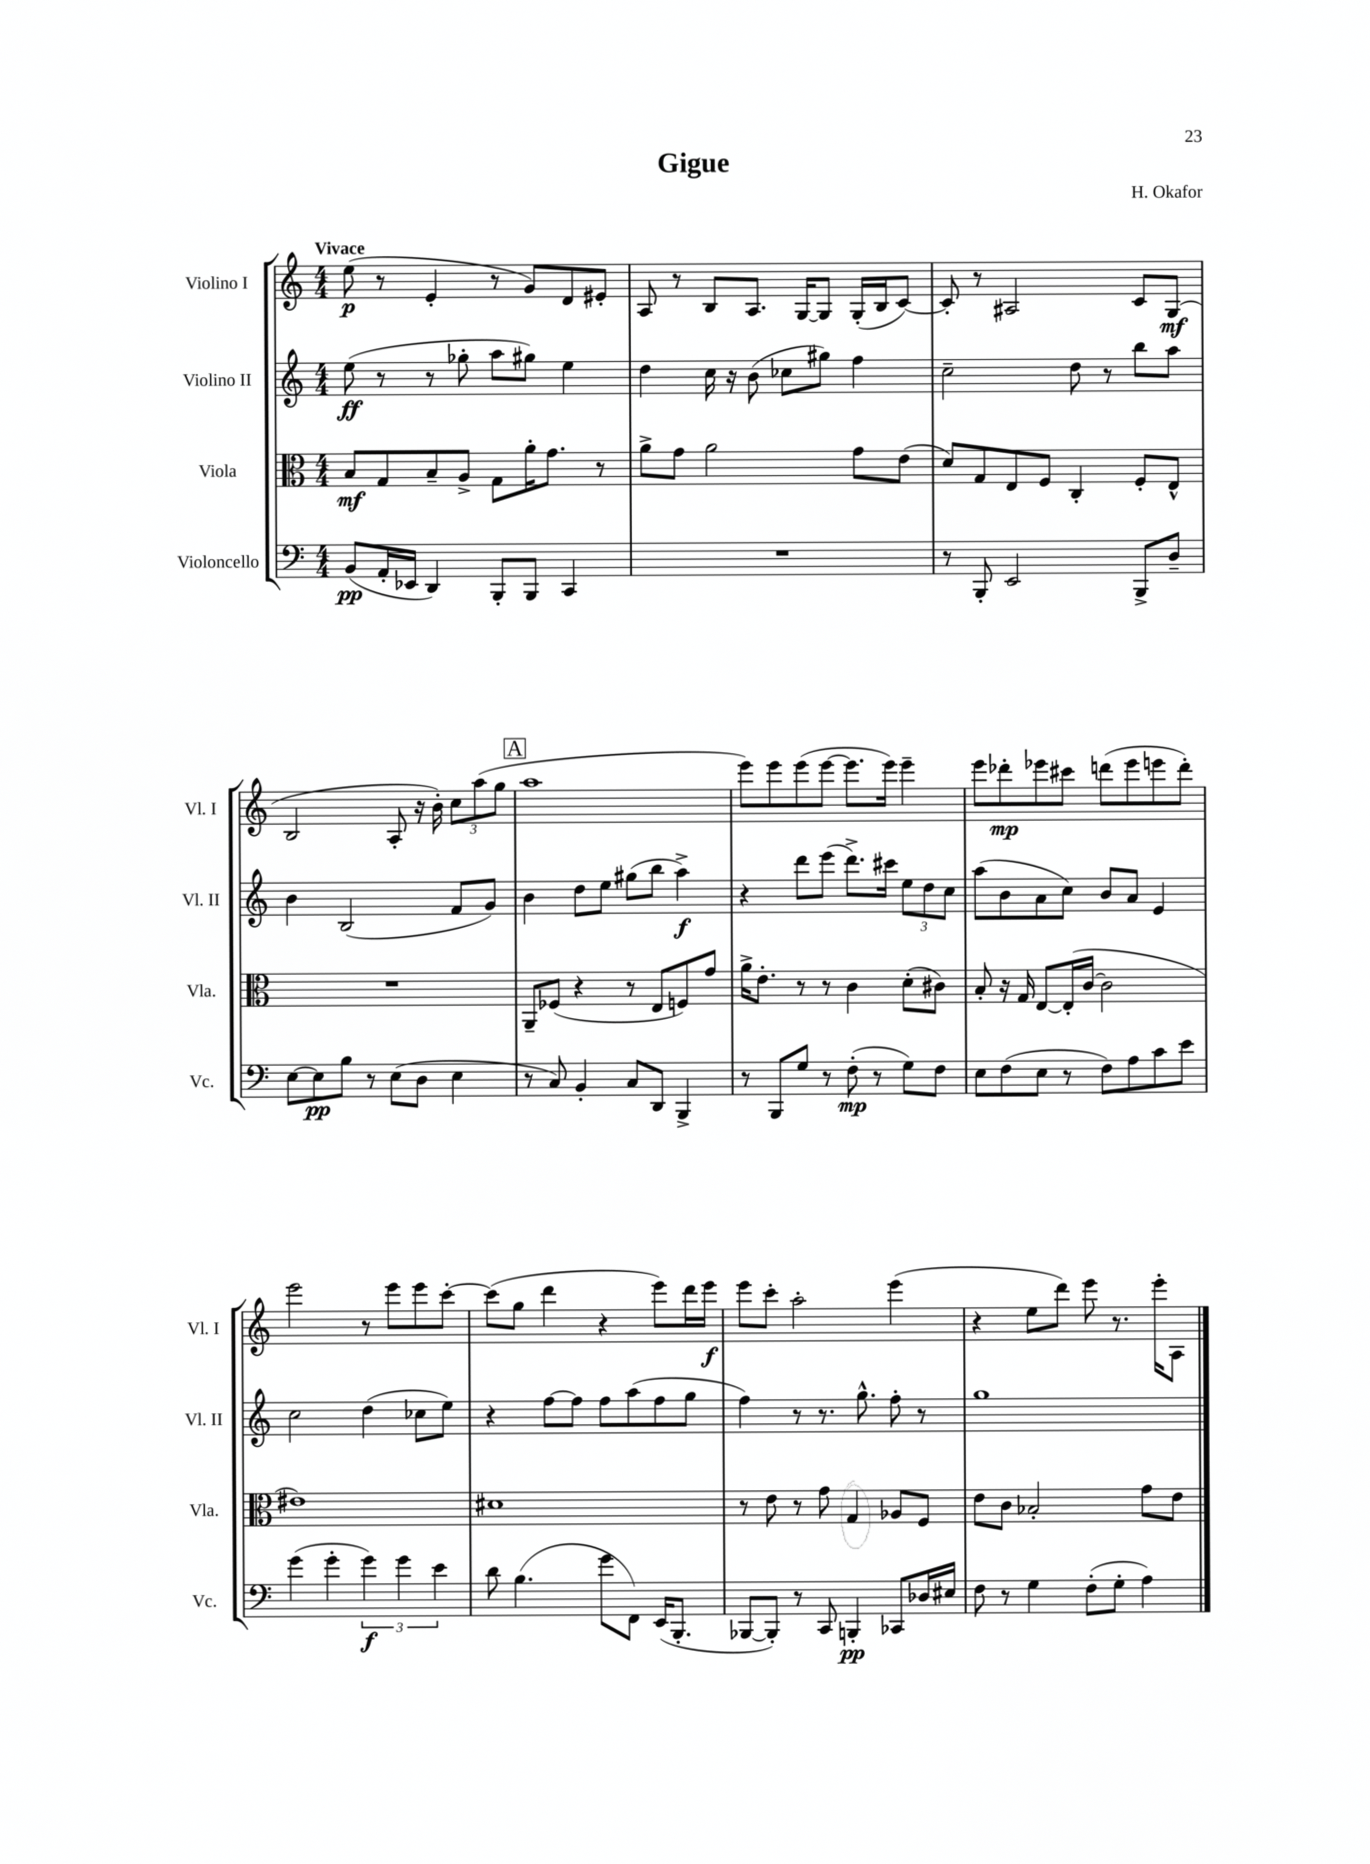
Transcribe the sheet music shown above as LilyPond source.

\header { title = "Gigue" composer = "H. Okafor" }
<<
\new StaffGroup <<
\new Staff = "s0" \with { instrumentName = "Violino I" shortInstrumentName = "Vl. I" } {
    \clef treble \key c \major \numericTimeSignature \time 4/4 \tempo "Vivace"
    e''8\p( r8 e'4-. r8 g'8) d'8 eis'8-. |
    a8 r8 b8 a8. g16~ g8 g16-.( b16 c'8~) |
    c'8-. r8 ais2 c'8 g8\mf( |
    b2 a8-. r16 b'16-.) \tuplet 3/2 { c''8 a''8( g''8 } |
    \mark \markup { \box "A" } a''1 |
    e'''8) e'''8 e'''8( e'''8~ e'''8. e'''16) e'''4-- |
    e'''8 des'''8-.\mp ees'''8 cis'''8 d'''8( ees'''8 e'''8 d'''8-.) |
    e'''2 r8 e'''8 e'''8 c'''8~-. |
    c'''8( g''8 d'''4 r4 e'''8) d'''16 e'''16\f |
    e'''8 c'''8-. a''2-. e'''4( |
    r4 e''8 d'''8) e'''8 r8. e'''16-. a8 \bar "|." |
}
\new Staff = "s1" \with { instrumentName = "Violino II" shortInstrumentName = "Vl. II" } {
    \clef treble \key c \major \numericTimeSignature \time 4/4
    e''8\ff( r8 r8 ges''8-. a''8 gis''8) e''4 |
    d''4 c''16 r16 b'8( ces''8 gis''8) f''4 |
    c''2-- d''8 r8 b''8 a''8 |
    b'4 b2( f'8 g'8) |
    \mark \markup { \box "A" } b'4 d''8 e''8 gis''8( b''8 a''4->\f) |
    r4 d'''8 e'''8( d'''8.->) cis'''16 \tuplet 3/2 { e''8 d''8 c''8 } |
    a''8( b'8 a'8 c''8) b'8 a'8 e'4 |
    c''2 d''4( ces''8 e''8) |
    r4 f''8~ f''8 f''8 a''8( f''8 g''8 |
    f''4) r8 r8. g''8.-^ f''8-. r8 |
    g''1 \bar "|." |
}
\new Staff = "s2" \with { instrumentName = "Viola" shortInstrumentName = "Vla." } {
    \clef alto \key c \major \numericTimeSignature \time 4/4
    b8\mf g8 b8-- a8-> g8 a'16-. g'8. r8 |
    a'8-> g'8 a'2 g'8 e'8( |
    d'8) g8 e8 f8 c4-. f8-. e8-^ |
    R1 |
    \mark \markup { \box "A" } a,8-- fes8( r4 r8 e8 f8) g'8 |
    a'16-> e'8.-. r8 r8 c'4 d'8-.( cis'8) |
    b8-. r16 g16 e8~ e16-.( c'16~ c'2 |
    eis'1) |
    dis'1 |
    r8 e'8 r8 g'8 g4 aes8 f8 |
    e'8 c'8 bes2-. g'8 e'8 \bar "|." |
}
\new Staff = "s3" \with { instrumentName = "Violoncello" shortInstrumentName = "Vc." } {
    \clef bass \key c \major \numericTimeSignature \time 4/4
    b,8\pp( a,16-. ees,16 d,4) b,,8-. b,,8 c,4 |
    R1 |
    r8 b,,8-. e,2 b,,8-> d8-- |
    e8~ e8\pp b8 r8 e8( d8 e4 |
    \mark \markup { \box "A" } r8 c8) b,4-. c8 d,8 b,,4-> |
    r8 b,,8 g8 r8 f8-.\mp( r8 g8) f8 |
    e8 f8( e8 r8 f8) a8 c'8 e'8 |
    g'4( g'4-. \tuplet 3/2 { g'4\f) g'4 e'4 } |
    d'8 b4.( g'8 f,8) e,16( b,,8.-. |
    bes,,8~ bes,,8-.) r8 c,8 b,,4-.\pp ces,8 des16 eis16 |
    f8 r8 g4 f8-.( g8-. a4) \bar "|." |
}
>>
>>
\layout { \context { \Score \remove "Bar_number_engraver" } }
